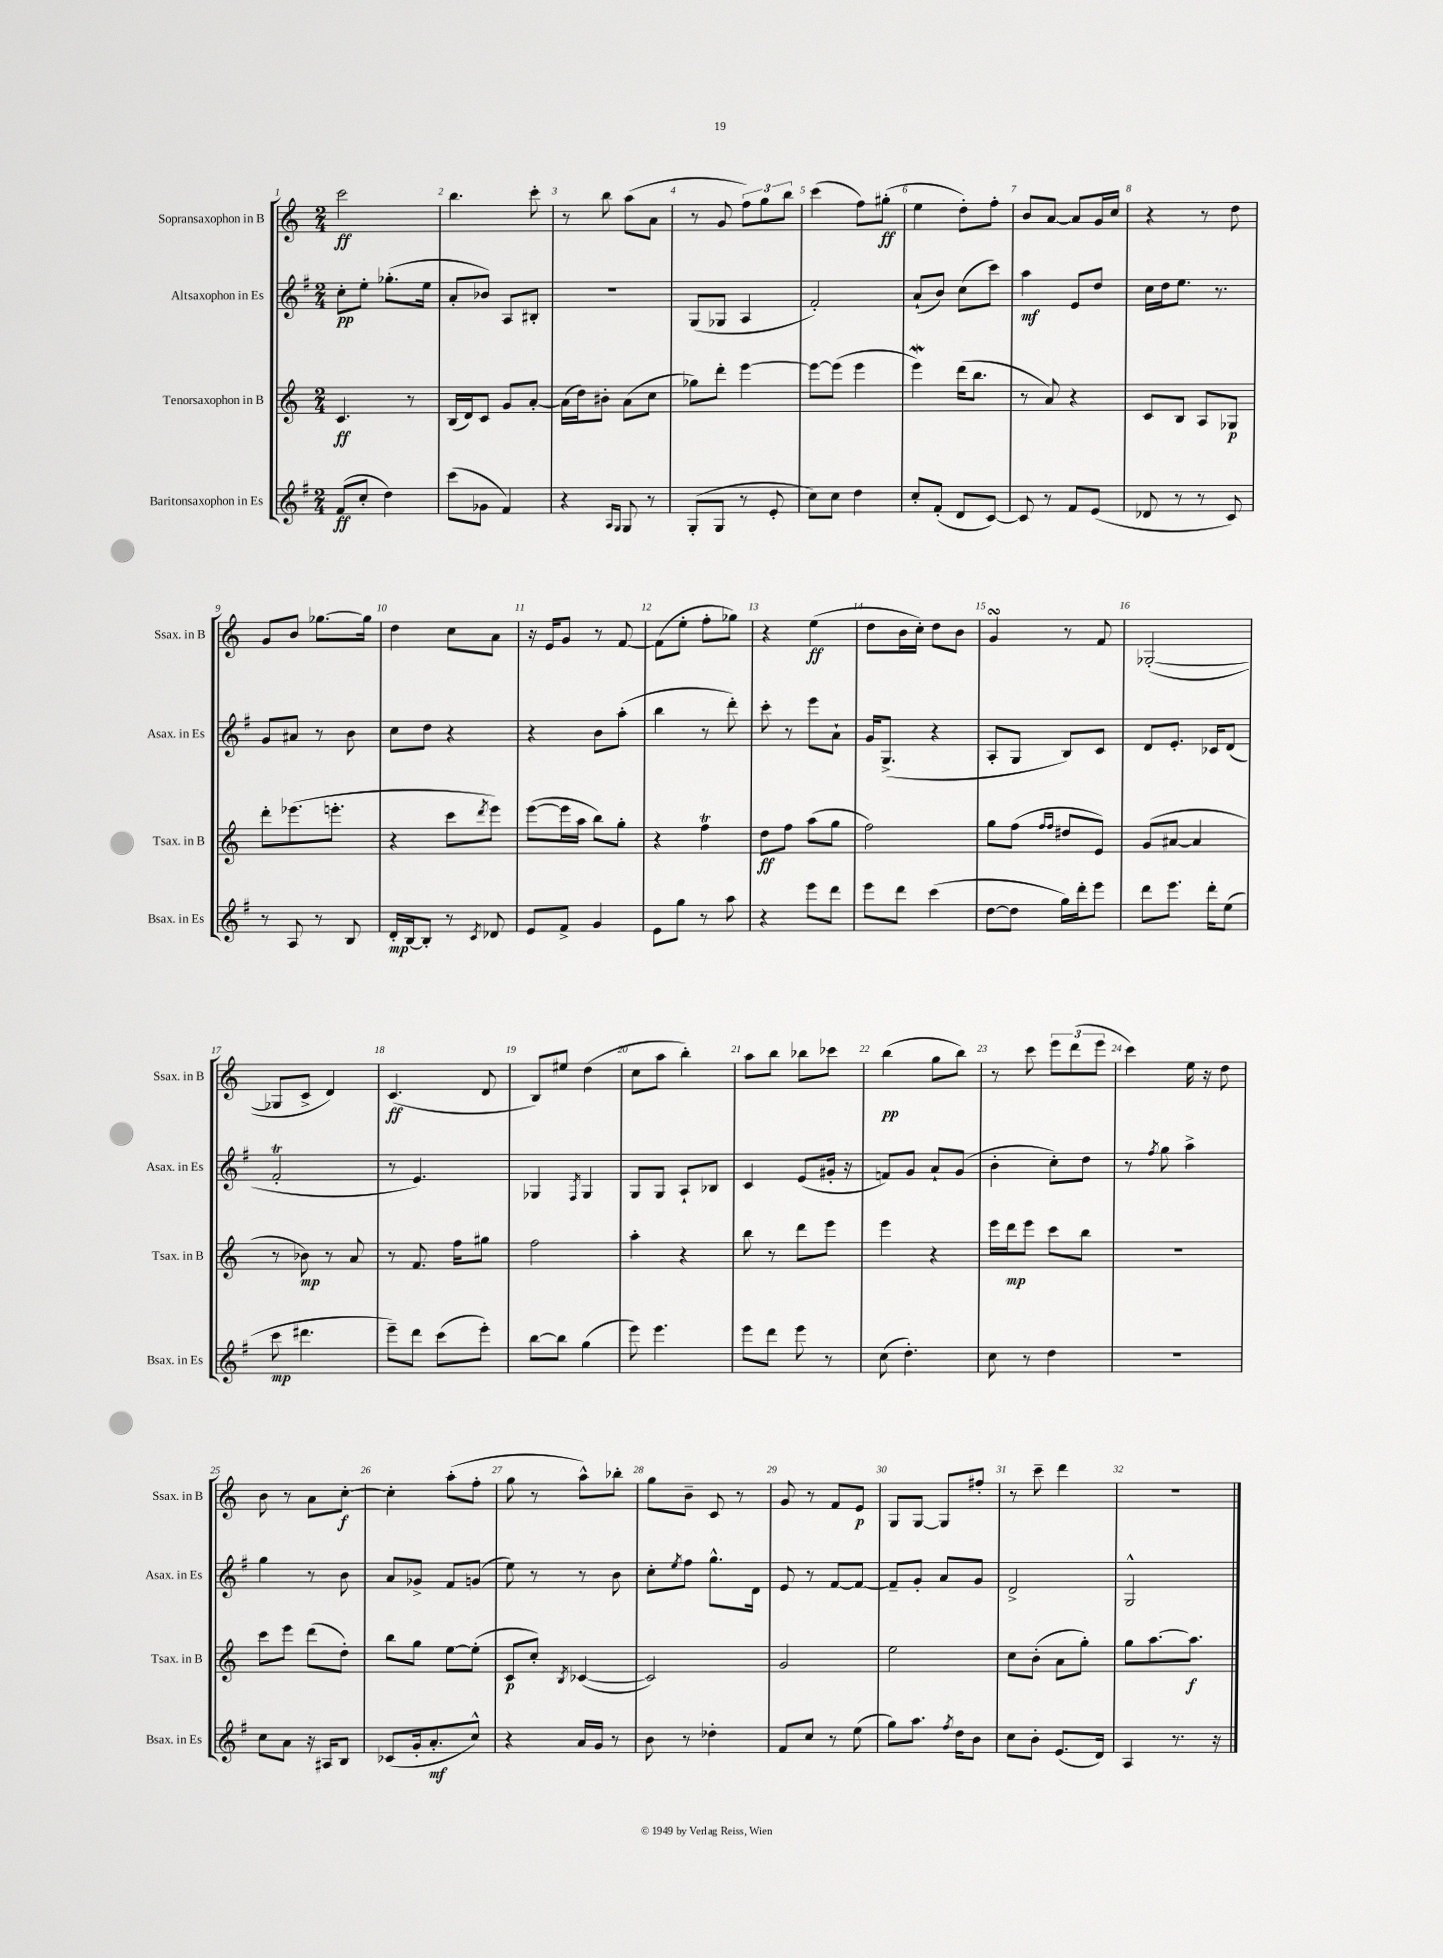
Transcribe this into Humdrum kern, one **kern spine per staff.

**kern	**dynam	**kern	**dynam	**kern	**dynam	**kern	**dynam
*part4	*part4	*part3	*part3	*part2	*part2	*part1	*part1
*staff4	*staff4	*staff3	*staff3	*staff2	*staff2	*staff1	*staff1
*I"Baritonsaxophon in Es	*	*I"Tenorsaxophon in B	*	*I"Altsaxophon in Es	*	*I"Sopransaxophon in B	*
*I'Bsax. in Es	*	*I'Tsax. in B	*	*I'Asax. in Es	*	*I'Ssax. in B	*
*clefG2	*	*clefG2	*	*clefG2	*	*clefG2	*
*k[f#]	*	*k[]	*	*k[f#]	*	*k[]	*
*M2/4	*	*M2/4	*	*M2/4	*	*M2/4	*
=1	=1	=1	=1	=1	=1	=1	=1
(8f#/L	ff	4.c/	ff	8cc'\L	pp	2ccc\	ff
8cc'/J	.	.	.	8ee'\J	.	.	.
4dd\)	.	.	.	(8.gg-X'\L	.	.	.
.	.	8r	.	.	.	.	.
.	.	.	.	16ee\Jk	.	.	.
=2	=2	=2	=2	=2	=2	=2	=2
(8ccc\L	.	(16B/LL	.	8a'/L	.	4.bb\	.
.	.	16d/J)	.	.	.	.	.
8g-X\J	.	8c/J	.	8b-X/J)	.	.	.
4f#/)	.	8g/L	.	8A/L	.	.	.
.	.	[8a'/J	.	8B#X'/J	.	8ccc'\	.
=3	=3	=3	=3	=3	=3	=3	=3
4r	.	(16a\LL]	.	2r	.	8r	.
.	.	16dd\J)	.	.	.	.	.
.	.	8b#X'\J	.	.	.	8bb\	.
16qqA/LL	.	.	.	.	.	.	.
16qqG/JJ	.	.	.	.	.	.	.
8G/	.	(8a\L	.	.	.	(8aa\L	.
8r	.	8cc\J	.	.	.	8a\J	.
=4	=4	=4	=4	=4	=4	=4	=4
(8G'/L	.	8gg-X\L)	.	(8G/L	.	8r	.
8G/J	.	8ddd'\J	.	8G-X/J	.	8g/	.
8r	.	[4eee\	.	4A/	.	12ff\L)	.
.	.	.	.	.	.	12gg\	.
8e'/	.	.	.	.	.	.	.
.	.	.	.	.	.	12bb\J	.
=5	=5	=5	=5	=5	=5	=5	=5
8cc\L)	.	8eee\L_	.	2f#'/)	.	(4ccc\	.
8cc\J	.	(8eee\J]	.	.	.	.	.
4dd\	.	4eee\	.	.	.	8ff\L)	.
.	.	.	.	.	.	(8gg#X'\J	ff
=6	=6	=6	=6	=6	=6	=6	=6
8cc'/L	.	4eeeW\)	.	(8a`/L	.	4ee\	.
(8f#'/J	.	.	.	8b/J)	.	.	.
8d/L	.	(16ddd\KL	.	(8cc\L	.	8dd'\L)	.
.	.	8.bb\J	.	.	.	.	.
[8c/J)	.	.	.	8ccc\J)	.	8ff'\J	.
=7	=7	=7	=7	=7	=7	=7	=7
8c/]	.	8r	.	4aa\	mf	8b/L	.
8r	.	8a/)	.	.	.	[8a/J	.
8f#/L	.	4r	.	8e/L	.	8a/L]	.
(8e/J	.	.	.	8dd/J	.	16g/L	.
.	.	.	.	.	.	16cc/JJ	.
=8	=8	=8	=8	=8	=8	=8	=8
8d-X/	.	8c/L	.	16cc\LL	.	4r	.
.	.	.	.	16dd\J	.	.	.
8r	.	8B/J	.	8.ee\J	.	.	.
8r	.	8A/L	.	.	.	8r	.
.	.	.	.	8.r	.	.	.
8c/)	.	8G-X/J	p	.	.	8dd\	.
!!LO:LB:g=z
=9	=9	=9	=9	=9	=9	=9	=9
8r	.	8ddd'\L	.	8g/L	.	8g/L	.
8A/	.	(8.eee-X\	.	8a#X/J	.	8b/J	.
8r	.	.	.	8r	.	[8.gg-X\L	.
.	.	8.eeen'\J	.	.	.	.	.
8B/	.	.	.	8b\	.	.	.
.	.	.	.	.	.	16gg-\Jk]	.
=10	=10	=10	=10	=10	=10	=10	=10
16d'/LL	mp	4r	.	8cc\L	.	4dd\	.
[16B/J	.	.	.	.	.	.	.
8B'/J]	.	.	.	8dd\J	.	.	.
8r	.	8ccc\L	.	4r	.	8cc\L	.
8qc/	.	8qddd/	.	.	.	.	.
8d-X/	.	8eee\J)	.	.	.	8a\J	.
=11	=11	=11	=11	=11	=11	=11	=11
8e/L	.	([8eee\L	.	4r	.	16r	.
.	.	.	.	.	.	16e/KL	.
8f#^/J	.	16eee\L]	.	.	.	8g/J	.
.	.	16aa\JJ	.	.	.	.	.
4g/	.	8bb\L)	.	8b\L	.	8r	.
.	.	8gg'\J	.	(8aa'\J	.	[8f/	.
=12	=12	=12	=12	=12	=12	=12	=12
8e\L	.	4r	.	4bb\	.	(8f\L]	.
8gg\J	.	.	.	.	.	8ee'\J	.
8r	.	4ffT\	.	8r	.	8ff'\L	.
8aa\	.	.	.	8ddd'\)	.	8gg-X\J)	.
=13	=13	=13	=13	=13	=13	=13	=13
4r	.	8dd\L	ff	8ccc'\	.	4r	.
.	.	8ff\J	.	8r	.	.	.
8eee\L	.	(8aa\L	.	8eee\L	.	(4ee\	ff
8ddd\J	.	8gg\J	.	8a`\J	.	.	.
=14	=14	=14	=14	=14	=14	=14	=14
8eee\L	.	2ff\)	.	16g/KL	.	8dd\L	.
.	.	.	.	(8.G^/J	.	.	.
8ddd\J	.	.	.	.	.	16b\L	.
.	.	.	.	.	.	16cc'\JJ)	.
(4ccc\	.	.	.	4r	.	8dd\L	.
.	.	.	.	.	.	8b\J	.
=15	=15	=15	=15	=15	=15	=15	=15
[8dd\L	.	8gg\L	.	8A'/L	.	4gsSSS/	.
8dd\J]	.	(8ff\J	.	8G/J	.	.	.
.	.	16qqff/LL	.	.	.	.	.
.	.	16qqff/JJ	.	.	.	.	.
16gg\LL)	.	8dd#X/L	.	8B/L)	.	8r	.
16ddd'\J	.	.	.	.	.	.	.
8eee\J	.	8e/J)	.	8c/J	.	8f/	.
=16	=16	=16	=16	=16	=16	=16	=16
8ddd\L	.	(8g/L	.	8d/L	.	([2G-X'/	.
8.eee\J	.	[8a#X/J	.	8.e'/J	.	.	.
.	.	4a#/]	.	.	.	.	.
16ddd'\KL	.	.	.	16c-X/KL	.	.	.
(8ee\J	.	.	.	(8d/J	.	.	.
!!LO:LB:g=z
=17	=17	=17	=17	=17	=17	=17	=17
8ccc\	mp	8r	.	2f#t'/	.	8G-X/L]	.
4.ddd#X\	.	8b-X\)	mp	.	.	8c^/J	.
.	.	8r	.	.	.	4d/)	.
.	.	8a/	.	.	.	.	.
=18	=18	=18	=18	=18	=18	=18	=18
8eee~\L)	.	8r	.	8r	.	(4.c/	ff
8ddd\J	.	8.f/	.	4.e/)	.	.	.
(8ccc\L	.	.	.	.	.	.	.
.	.	16ff\KL	.	.	.	.	.
8eee'\J)	.	8gg#X\J	.	.	.	8d/	.
=19	=19	=19	=19	=19	=19	=19	=19
[8bb\L	.	2ff\	.	4G-X/	.	8B/L)	.
8bb\J]	.	.	.	.	.	8ee#X/J	.
.	.	.	.	8qF#/	.	.	.
(4gg\	.	.	.	4G-/	.	(4dd\	.
=20	=20	=20	=20	=20	=20	=20	=20
8eee\)	.	4aa'\	.	8G/L	.	8cc\L	.
4.eee\	.	.	.	8G/J	.	8aa\J	.
.	.	4r	.	8A`/L	.	4bb'\)	.
.	.	.	.	8B-X/J	.	.	.
=21	=21	=21	=21	=21	=21	=21	=21
8eee\L	.	8bb\	.	4c/	.	8aa\L	.
8ddd\J	.	8r	.	.	.	8bb\J	.
8eee\	.	8ddd\L	.	(8e/L	.	8bb-X\L	.
8r	.	8eee\J	.	16g#X'/Jk	.	8ccc-X\J	.
.	.	.	.	16r	.	.	.
=22	=22	=22	=22	=22	=22	=22	=22
(8cc\	.	4eee\	.	8fn/L)	.	(4bb\	pp
4.dd'\)	.	.	.	8g/J	.	.	.
.	.	4r	.	8a`/L	.	8gg\L	.
.	.	.	.	(8g/J	.	8bb\J)	.
=23	=23	=23	=23	=23	=23	=23	=23
8cc\	.	16eee\LL	.	4b'\	.	8r	.
.	.	16ddd\J	mp	.	.	.	.
8r	.	8eee\J	.	.	.	8ccc\	.
4dd\	.	8ccc\L	.	8cc'\L)	.	12eee\L	.
.	.	.	.	.	.	(12ddd\	.
.	.	8bb\J	.	8dd\J	.	.	.
.	.	.	.	.	.	12eee\J	.
=24	=24	=24	=24	=24	=24	=24	=24
2r	.	2r	.	8r	.	4ccc\)	.
.	.	.	.	8qff#/	.	.	.
.	.	.	.	8gg\	.	.	.
.	.	.	.	4aa^\	.	16ee\	.
.	.	.	.	.	.	16r	.
.	.	.	.	.	.	8dd\	.
!!LO:LB:g=z
=25	=25	=25	=25	=25	=25	=25	=25
8cc\L	.	8ccc\L	.	4gg\	.	8b\	.
8a\J	.	8eee\J	.	.	.	8r	.
16r	.	(8ddd\L	.	8r	.	8a\L	.
16A#X/KL	.	.	.	.	.	.	.
8B/J	.	8dd'\J)	.	8b\	.	[8cc'\J	f
=26	=26	=26	=26	=26	=26	=26	=26
(8c-X/L	.	8bb\L	.	8a/L	.	4cc'\]	.
16g'/k	.	8gg\J	.	8g-X^/J	.	.	.
8.a'/	mf	.	.	.	.	.	.
.	.	[8ee\L	.	8f#/L	.	(8aa'\L	.
8cc^^/J)	.	(8ee'\J]	.	(8gn/J	.	8ff'\J	.
=27	=27	=27	=27	=27	=27	=27	=27
4r	.	8c/L	p	8ee\)	.	8gg\	.
.	.	8cc'/J)	.	8r	.	8r	.
.	.	8qB/	.	.	.	.	.
16a/LL	.	([4c-X/	.	8r	.	8aa^^\L)	.
16g/JJ	.	.	.	.	.	.	.
8r	.	.	.	8b\	.	8bb-X'\J	.
=28	=28	=28	=28	=28	=28	=28	=28
8b\	.	2c-/])	.	8cc'\L	.	8gg\L	.
.	.	.	.	8qee/	.	.	.
8r	.	.	.	8ff#\J	.	8b~\J	.
4dd-X'\	.	.	.	8.gg^^\L	.	8c/	.
.	.	.	.	.	.	8r	.
.	.	.	.	16d\Jk	.	.	.
=29	=29	=29	=29	=29	=29	=29	=29
8f#/L	.	2g/	.	8e/	.	8g/	.
8cc/J	.	.	.	8r	.	8r	.
8r	.	.	.	[8f#/L	.	8f/L	.
(8ee\	.	.	.	8f#/J_	.	8e/J	p
=30	=30	=30	=30	=30	=30	=30	=30
8gg\L)	.	2ee\	.	8f#~/L]	.	8G/L	.
8.aa\J	.	.	.	8g'/J	.	[8G/J	.
.	.	.	.	8a/L	.	8G/L]	.
8qff#/	.	.	.	.	.	.	.
16dd\KL	.	.	.	.	.	.	.
8b\J	.	.	.	8g/J	.	8ff#X'/J	.
=31	=31	=31	=31	=31	=31	=31	=31
8cc\L	.	8cc\L	.	2d^/	.	8r	.
8b'\J	.	(8b'\J	.	.	.	8ccc~\	.
(8.e/L	.	8a\L	.	.	.	4ddd\	.
.	.	8gg'\J)	.	.	.	.	.
16d/Jk)	.	.	.	.	.	.	.
=32	=32	=32	=32	=32	=32	=32	=32
4A/	.	8gg\L	.	2G^^/	.	2r	.
.	.	[8.aa\	.	.	.	.	.
8.r	.	.	.	.	.	.	.
.	.	8.aa\J]	f	.	.	.	.
16r	.	.	.	.	.	.	.
==	==	==	==	==	==	==	==
*-	*-	*-	*-	*-	*-	*-	*-
